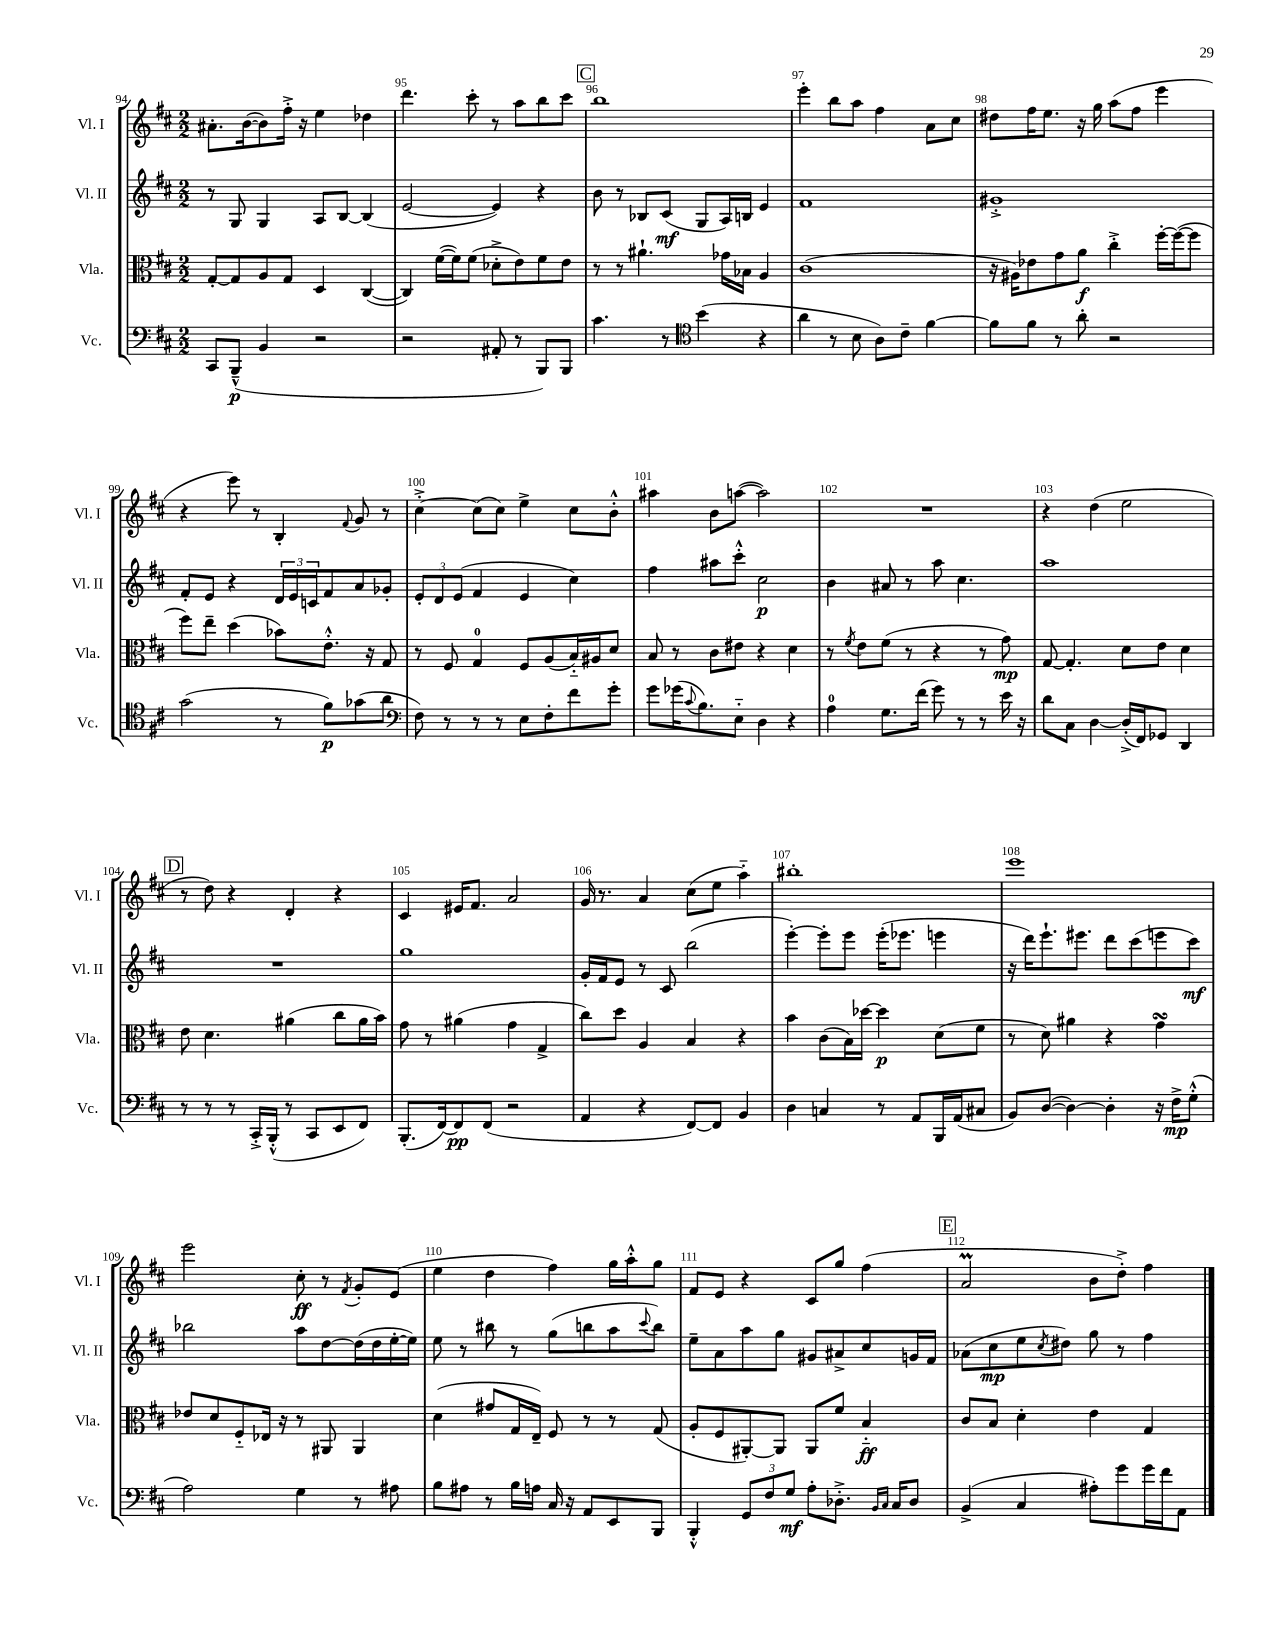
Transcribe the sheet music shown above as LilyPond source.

<<
\new StaffGroup <<
\new Staff = "s0" \with { instrumentName = "Vl. I" shortInstrumentName = "Vl. I" } {
    \clef treble \key d \major \numericTimeSignature \time 2/2
    ais'8.-. b'16~( b'8) fis''16-.-> r16 e''4 des''4 |
    d'''4. cis'''8-. r8 a''8 b''8 cis'''8 |
    \mark \markup { \box "C" } b''1 |
    e'''4-. b''8 a''8 fis''4 a'8 cis''8 |
    dis''8 fis''16 e''8. r16 g''16 a''8( fis''8 e'''4 |
    r4 e'''8) r8 b4-. \appoggiatura { fis'8 } g'8 r8 |
    cis''4~-.-> cis''8( cis''8) e''4-> cis''8 b'8-.-^ |
    ais''4 b'8 a''8~( a''2) |
    R1 |
    r4 d''4( e''2 |
    \mark \markup { \box "D" } r8 d''8) r4 d'4-. r4 |
    cis'4 eis'16 fis'8. a'2 |
    g'16 r8. a'4 cis''8( e''8 a''4-_) |
    bis''1-. |
    e'''1 |
    e'''2 cis''8-.\ff r8 \acciaccatura { fis'8 } g'8-. e'8( |
    e''4 d''4 fis''4) g''16 a''16-.-^ g''8 |
    fis'8 e'8 r4 cis'8 g''8 fis''4( |
    \mark \markup { \box "E" } a'2\prall b'8 d''8-.->) fis''4 \bar "|." |
}
\new Staff = "s1" \with { instrumentName = "Vl. II" shortInstrumentName = "Vl. II" } {
    \clef treble \key d \major \numericTimeSignature \time 2/2
    r8 g8 g4 a8 b8~ b4( |
    e'2~ e'4) r4 |
    \mark \markup { \box "C" } b'8 r8 bes8 cis'8\mf( g8 a16) b16 e'4 |
    fis'1 |
    gis'1-.-> |
    fis'8-. e'8 r4 \tuplet 3/2 { d'16 e'16 c'16 } fis'8 a'8 ges'8-. |
    \tuplet 3/2 { e'8-. d'8 e'8( } fis'4 e'4 cis''4) |
    fis''4 ais''8 cis'''8-.-^ cis''2\p |
    b'4 ais'8 r8 a''8 cis''4. |
    a''1 |
    \mark \markup { \box "D" } R1 |
    g''1 |
    g'16-. fis'16 e'8 r8 cis'8 b''2( |
    e'''4~-.) e'''8-. e'''8 e'''16-.( ees'''8. e'''4 |
    r16 d'''16) e'''8.-! eis'''8. d'''8 cis'''8( e'''8 cis'''8\mf) |
    bes''2 a''8 d''8~ d''16( d''16 e''16~-. e''16) |
    e''8 r8 bis''8 r8 g''8( b''8 a''8 \appoggiatura { cis'''8 } b''8) |
    e''8-- a'8 a''8 g''8 gis'8 ais'8-> cis''8 g'16 fis'16 |
    \mark \markup { \box "E" } aes'8( cis''8\mp e''8 \acciaccatura { cis''8 } dis''8) g''8 r8 fis''4 \bar "|." |
}
\new Staff = "s2" \with { instrumentName = "Vla." shortInstrumentName = "Vla." } {
    \clef alto \key d \major \numericTimeSignature \time 2/2
    g8~-. g8 a8 g8 d4 cis4~( |
    cis4) fis'16~( fis'16) fis'8( des'8-.-> e'8) fis'8 e'8 |
    \mark \markup { \box "C" } r8 r8 ais'4.-! ges'16 bes16 a4 |
    cis'1( |
    r16 ais16) ees'8 g'8 a'8\f cis''4-.-> fis''16~-. fis''16~( fis''8 |
    fis''8) e''8-- d''4( bes'8) e'8.-.-^ r16 g8 |
    r8 fis8 g4-0 fis8 a8( b16-_) ais16 d'8 |
    b8 r8 cis'8 eis'8 r4 d'4 |
    r8 \acciaccatura { fis'8 } e'8 fis'8( r8 r4 r8 g'8\mp) |
    g8~ g4.-. d'8 e'8 d'4 |
    \mark \markup { \box "D" } e'8 d'4. ais'4( cis''8 ais'16 b'16) |
    g'8 r8 ais'4( g'4 g4-> |
    cis''8) d''8 a4 b4 r4 |
    b'4 cis'8( b16) des''16~ des''4\p d'8( fis'8 |
    r8 d'8) ais'4 r4 g'4\turn |
    ees'8 d'8 fis8-_ ees16 r16 r8 ais,8 ais,4 |
    d'4( gis'8 g16 e16--) fis8 r8 r8 g8( |
    a8-. fis8 ais,8~-.) ais,8 ais,8 fis'8 b4-_\ff |
    \mark \markup { \box "E" } cis'8 b8 d'4-. e'4 g4 \bar "|." |
}
\new Staff = "s3" \with { instrumentName = "Vc." shortInstrumentName = "Vc." } {
    \clef bass \key d \major \numericTimeSignature \time 2/2
    cis,8 b,,8---^\p( b,4 r2 |
    r2 ais,8-. r8 b,,8) b,,8 |
    \mark \markup { \box "C" } cis'4. r8 \clef tenor b'4( r4 |
    a'4 r8 b8 a8) cis'8-- fis'4~ |
    fis'8 fis'8 r8 a'8-. r2 |
    g'2( r8 fis'8\p) ges'8( a'8 |
    \clef bass fis8) r8 r8 r8 e8 fis8-. fis'8 g'8-. |
    g'8 ges'16( \appoggiatura { cis'8 } b8.) e8-_ d4 r4 |
    a4-0 g8. fis'16( g'8) r8 r8 e'16 r16 |
    d'8 cis8 d4~ d16-.->( fis,16) ges,8 d,4 |
    \mark \markup { \box "D" } r8 r8 r8 cis,16-.-> b,,16-.-^( r8 cis,8 e,8 fis,8) |
    b,,8.-.( fis,16~) fis,8\pp fis,8( r2 |
    a,4 r4 fis,8~) fis,8 b,4 |
    d4 c4 r8 a,8 b,,16 a,16( cis8 |
    b,8) d8~( d4~) d4-. r16 fis16->\mp g8-.-^( |
    a2) g4 r8 ais8 |
    b8 ais8 r8 b16 a16 cis16 r16 a,8 e,8 b,,8 |
    b,,4-.-^ \tuplet 3/2 { g,8 fis8 g8\mf } a8-. des8.-.-> \grace { b,16 cis16 } cis16 des8 |
    \mark \markup { \box "E" } b,4->( cis4 ais8-.) g'8 g'16 fis'16 a,8 \bar "|." |
}
>>
>>
\layout { \context { \Score currentBarNumber = #94 \override BarNumber.break-visibility = ##(#f #t #t) barNumberVisibility = #all-bar-numbers-visible } }
